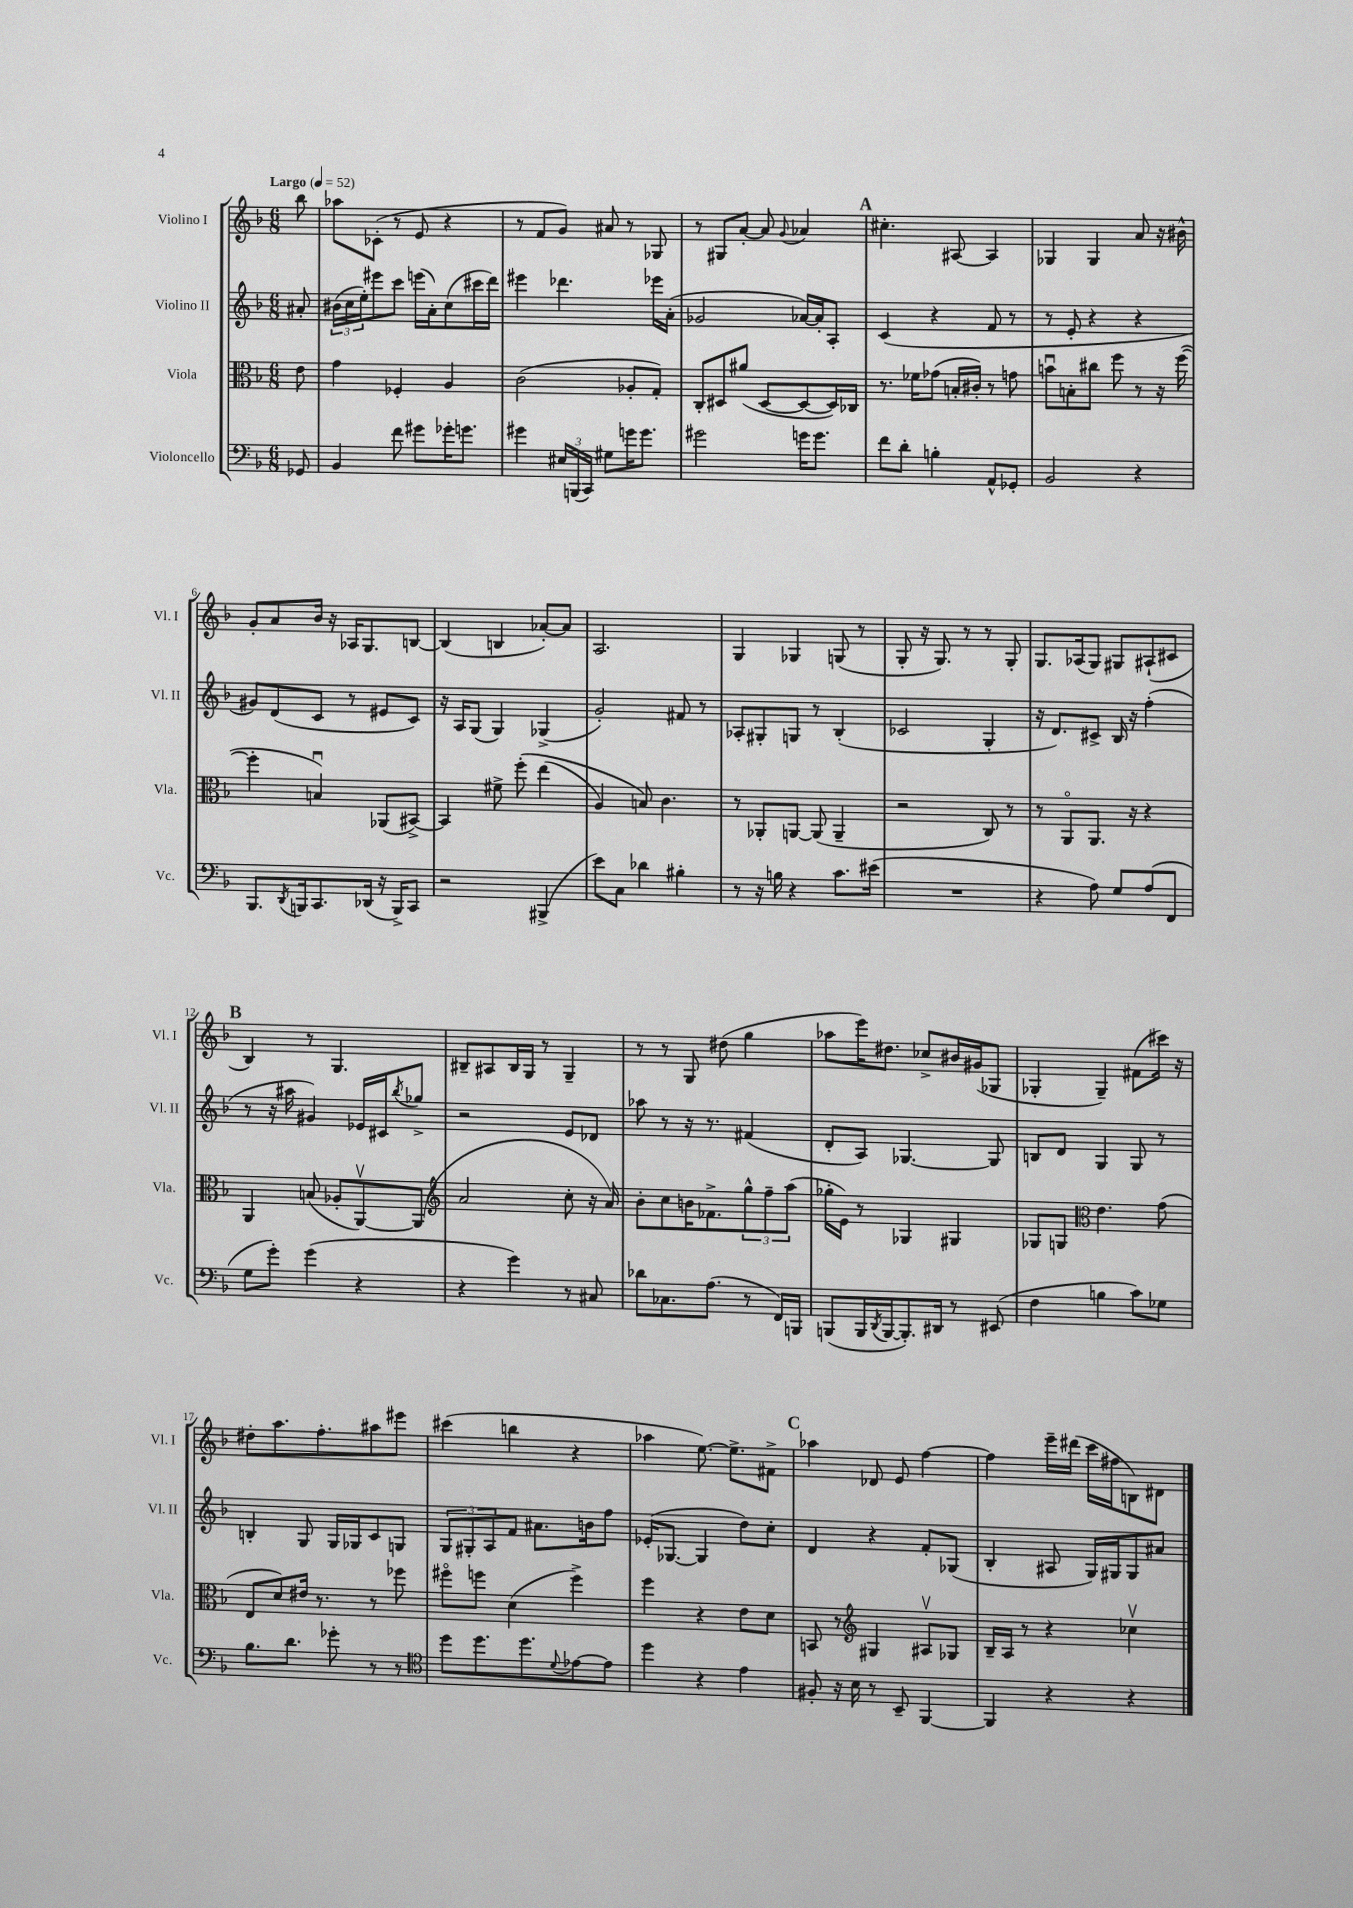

**kern	**kern	**kern	**kern
*part4	*part3	*part2	*part1
*staff4	*staff3	*staff2	*staff1
*I"Violoncello	*I"Viola	*I"Violino II	*I"Violino I
*I'Vc.	*I'Vla.	*I'Vl. II	*I'Vl. I
*clefF4	*clefC3	*clefG2	*clefG2
*k[b-]	*k[b-]	*k[b-]	*k[b-]
*M6/8	*M6/8	*M6/8	*M6/8
*MM52	*MM52	*MM52	*MM52
=	=	=	=
!	!	!	!LO:TX:a:B:t=Largo
8GG-X/	8e\	8a#X'/	8bb-\
=1	=1	=1	=1
4BB-/	4g\	(24b#X\LL	8aa-X\L
.	.	24cc\	.
.	.	24ee'\J)	.
.	.	8eee#X\	(8c-X'\J
8f\	4F-X'/	8ccc\J	8r
8g#X\L	.	(16eeen\LL	8e/
.	.	16a'\J)	.
16g-X'\K	4A/	(8cc\	4r
8.gn\J	.	.	.
.	.	16ccc#X\L	.
.	.	16ddd\JJ)	.
=2	=2	=2	=2
4g#X\	(2c\	4eee#X\	8r
.	.	.	8f/L
24E#X/LL	.	4.ddd-X\	8g/J)
(24BBBn/	.	.	.
24CC/JJ)	.	.	.
8G#X\L	.	.	8a#X/
16gn\K	8A-X'/L	.	8r
8.g\J	.	.	.
.	8G'/J)	16eee-X\LL	8G-X/
.	.	(16a'\JJ	.
=3	=3	=3	=3
2g#X\	8C'/L	2g-X/	8r
.	8D#X/	.	8G#X/L
.	(8a#X/J	.	[8a'/J
.	[8D#/L	.	8a/]
.	.	.	8qqg/
16gn\KL	8D#/_	[16a-X/LL)	4a-X/
8.g\J	.	16a-'/J]	.
.	16D#/L])	8A'/J	.
.	16C-X/JJ	.	.
!!LO:REH:place=s1:t=A
=4	=4	=4	=4
8f\L	8.r	(4c/	4.cc#X'\
8d'\J	.	.	.
.	16f-X\KL	.	.
4Bn'\	(8g-X\J	4r	.
.	16Bn'/LL	.	[8A#X/
.	16c#X'/JJ)	.	.
8AA^^/L	8r	8f/	4A#/]
8GG-X'/J	8gn\	8r	.
=5	=5	=5	=5
2BB-/	8bnu\L	8r	4G-X/
.	8Bn'\	8e'/	.
.	8cc#X\J	4r	4G-/
.	8ff\	.	.
4r	8r	4r	8a/
.	16r	.	16r
.	([16ff\	.	16b#X^^\
!!LO:LB:g=z
=6	=6	=6	=6
8.BBB-/L	4ff'\]	8g#X/L)	8g'/L
.	.	(8d/	8a/
8qDD/	.	.	.
16BBBn/k	.	.	.
8.CC/	4Bnu/)	8c/J	16b-/Jk
.	.	.	16r
.	.	8r	16A-X/KL
(16DD-X/Jk	.	.	8.G/
16r	(8AA-X/L	8e#X/L	.
16BBB^/KL)	.	.	.
8CC/J	[8BB#X^/J)	8c/J)	[8Bn/J
=7	=7	=7	=7
2r	4BB#/]	16r	(4B/]
.	.	16A/KL	.
.	.	(8G/J	.
.	8f#X^\	4G/)	4Bn/
.	(8ff'\	.	.
(4BBB#X^/	(4ee\	(4G-X^/	[8a-X'/L)
.	.	.	8a-/J]
=8	=8	=8	=8
8e\L)	4A/)	2g'/)	2.A/
8C\J	.	.	.
4d-X\	8Bn/)	.	.
.	4.c\	.	.
4B#X'\	.	8f#X/	.
.	.	8r	.
=9	=9	=9	=9
8r	8r	8A-X'/L	4G/
16r	8AA-X'/L	8G#X'/	.
16Bn\	.	.	.
4r	[8AAn/J	8Gn/J	4G-X/
.	(8AA/]	8r	.
8.c\L	4AA~/	(4B-'/	(8Gn/
.	.	.	8r
(16e#X\Jk	.	.	.
=10	=10	=10	=10
2.r	2r	2c-X/	8G'/
.	.	.	16r
.	.	.	8.G/)
.	.	.	8r
.	8C/)	4G'/	8r
.	8r	.	8G'/
=11	=11	=11	=11
4r	8r	16r	8.G/L
.	.	8.d/L)	.
.	8AA/L	.	.
.	.	.	(16A-X/k
8A\)	8.AA/J	8c#X^/J	8G/J)
8G/L	.	16B-/	8G#X/L
.	16r	16r	.
(8A/	4r	(4ff'\	(8A#X`/
8FF/J	.	.	8c#X/J
!!LO:LB:g=z
!!LO:REH:place=s1:t=B
=12	=12	=12	=12
8G\L	4AA/	8r	4B-/)
8g'\J)	.	16r	.
.	.	16aa#X\	.
(4g\	(8Bn/	4g#X/)	8r
.	8A-X'/L	.	4.G/
4r	[8AAv/)	16e-X/LL	.
.	.	16c#X/J	.
.	.	8qbb-/	.
.	(8AA/J]	8gg-X^/J	.
=13	=13	=13	=13
*	*clefG2	*	*
4r	2a/	2r	8B#X~/L
.	.	.	8A#X/
4g\)	.	.	16B#/L
.	.	.	16G/JJ
.	.	.	8r
8r	8cc'\	8e/L	4G~/
8C#X/	16r	8d-X/J	.
.	16a/)	.	.
=14	=14	=14	=14
8d-X\L	8b-'\L	8aa-X\	8r
8.C-X\	8cc\	8r	8r
.	16bn\K	16r	8G/
(8.A\J	8.f-X^\	8.r	.
.	.	.	(8dd#X\
8r	12gg^^\	(4f#X/	4gg\
.	12ff~\	.	.
16FF/LL)	.	.	.
.	(12aa\J	.	.
16BBBn/JJ	.	.	.
=15	=15	=15	=15
(8BBBn/L	16gg-X'\LL	8d'/L	8aa-X\L
.	16e\JJ)	.	.
16BBB/L	8r	8A/J)	16eee\K)
8qDD/	.	.	.
[16BBB/J	.	.	8.dd#X\J
8.BBB'/])	4G-X/	[4.G-X/	.
.	.	.	8cc-X^/L
16DD#X/Jk	.	.	.
8r	4G#X/	.	16b#X/L
.	.	.	(16g#X/J
(8EE#X/	.	8G-/]	8G-X/J
=16	=16	=16	=16
4F\	8G-X/L	8Bn/L	4G-X'/
.	8Gn/J	8d/J	.
*	*clefC3	*	*
4Bn\	4.e\	4G/	4G-~/)
8c\L)	.	8G/	(8f#X\L
8G-X\J	(8g\	8r	16ccc#X\Jk)
.	.	.	16r
!!LO:LB:g=z
=17	=17	=17	=17
8.B-\L	8E/L	4Bn'/	8dd#X'\L
.	8d/)	.	8.aa\
8.d\J	.	.	.
.	16e#X/Jk	8G/	.
.	8.r	.	8.ff'\
8g-X'\	.	16G/LL	.
.	.	16G-X/J	.
8r	8r	8c/	8aa#X\
8r	8ff-X\	8Gn/J	8eee#X\J
=18	=18	=18	=18
*clefC4	*	*	*
8dd\L	8ff#X\L	12G/L	(4ccc#X\
.	.	12G#X'/	.
8.dd\	8ffn\J	.	.
.	.	12A/	.
.	(4d\	8f/J	4bbn\
8.dd\	.	.	.
.	.	8.a#X\L	.
8qqd/	.	.	.
[8e-X\	4ff^\)	.	4r
.	.	16bn\k	.
8e-\J]	.	8ff\J	.
=19	=19	=19	=19
4dd\	4ff\	(16e-X'/KL	4aa-X\
.	.	[8.G-X/J	.
4r	4r	4G-/]	[8.ee\)
.	.	.	8.ee^\L]
4e\	8e\L	8dd\L)	.
.	8d\J	8cc'\J	8f#X^\J
!!LO:REH:place=s1:t=C
=20	=20	=20	=20
8F#X'/	8BBn/	4d/	4aa-X\
16r	8r	.	.
16B-\	.	.	.
*	*clefG2	*	*
8r	4G#X/	4r	8d-X/
8BB-~/	.	.	8e/
[4FF/	8A#Xv/L	8f'/L	[4ff\
.	8G-X/J	(8G-X/J	.
=21	=21	=21	=21
4FF/]	16B-~/LL	4B-'/	4ff\]
.	16A/JJ	.	.
.	8r	.	.
4r	4r	8A#X/	16eee~\LL
.	.	.	(16ddd#X\JJ
.	.	16G/LL)	16ccc\LL
.	.	16G#X/J	16ff#X\J
4r	4cc-Xv\	8G#/	8Bn\)
.	.	8a#X/J	8d#X\J
==	==	==	==
*-	*-	*-	*-
